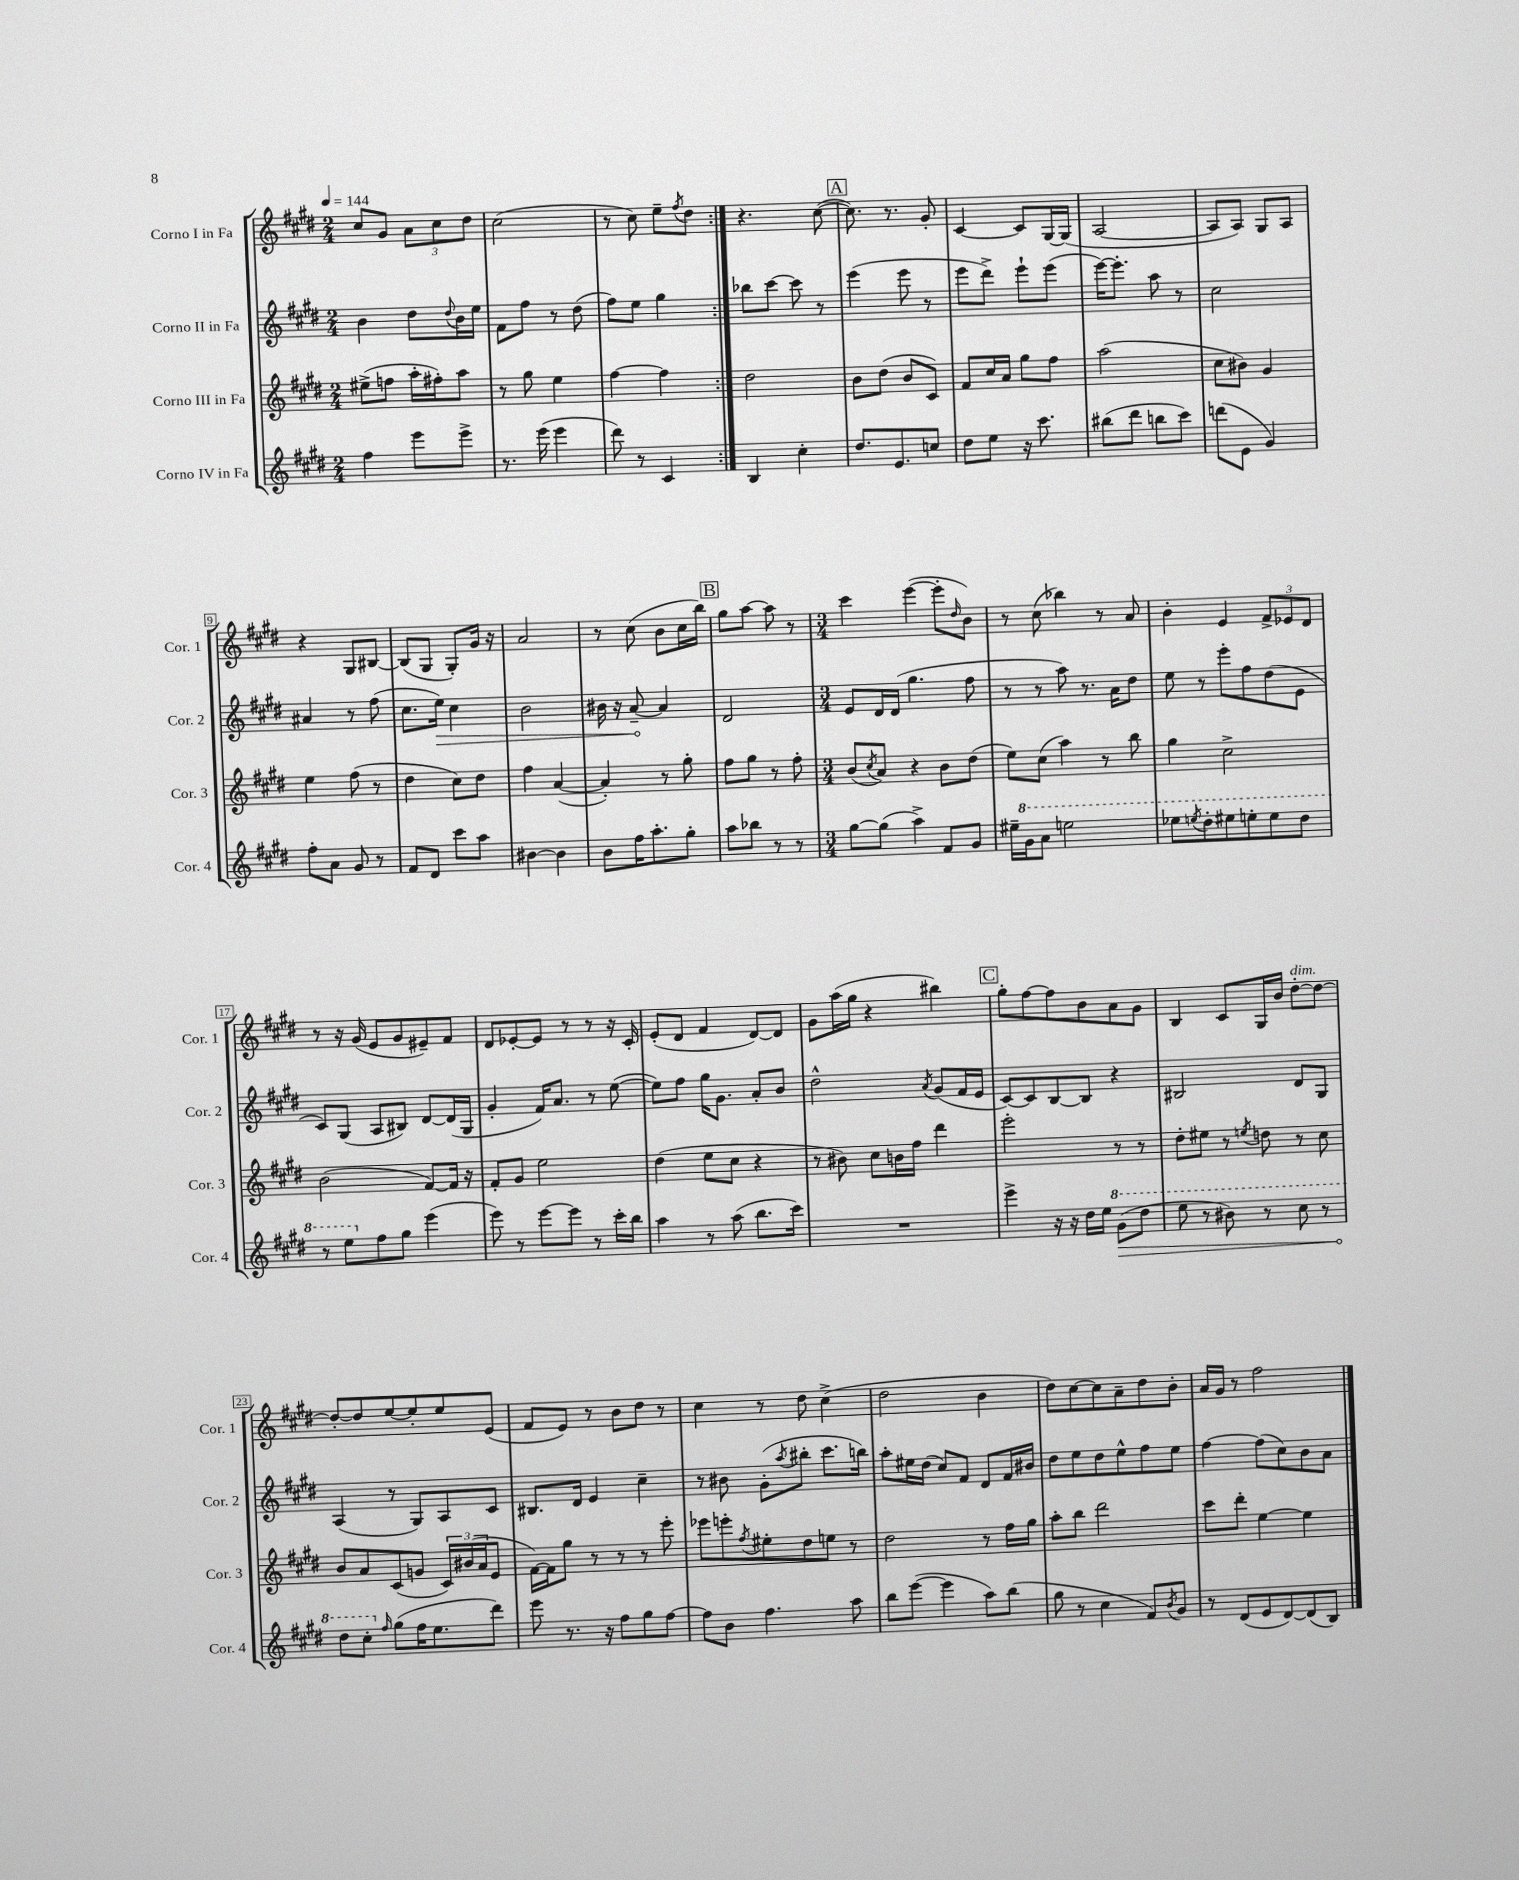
<<
\new StaffGroup <<
\new Staff = "s0" \with { instrumentName = "Corno I in Fa" shortInstrumentName = "Cor. 1" } {
    \clef treble \key e \major \numericTimeSignature \time 2/4 \tempo 4 = 144
    \repeat volta 2 { cis''8 gis'8 \tuplet 3/2 { a'8 cis''8 dis''8 } |
    cis''2( |
    r8 cis''8) e''8-- \acciaccatura { fis''8 } dis''8 | }
    r4. cis''8~( |
    \mark \markup { \box "A" } cis''8.) r8. gis'8-. |
    cis'4~ cis'8 gis16~ gis16( |
    a2~ |
    a8 a8) gis8 a8 |
    r4 gis8 bis8~ |
    bis8( gis8 gis8-.) gis'16 r16 |
    a'2 |
    r8 cis''8( b'8 cis''16 b''16) |
    \mark \markup { \box "B" } gis''8 a''8~ a''8 r8 |
    \numericTimeSignature \time 3/4 cis'''4 e'''4~( e'''8-. \grace { dis''16 } b'8) |
    r8 cis''8( bes''4) r8 a'8 |
    b'4-. e'4 \tuplet 3/2 { fis'8-> ees'8 dis'8 } |
    r8 r16 gis'16( e'8 gis'8 eis'8--) fis'8 |
    dis'8 ees'8~-. ees'8 r8 r8 r16 cis'16-. |
    e'8-.( dis'8 fis'4 dis'8~) dis'8 |
    gis'8 a''16( gis''16 r4 bis''4) |
    \mark \markup { \box "C" } gis''8-. fis''8~ fis''8 b'8 a'8 gis'8 |
    b4 cis'8 gis16 b'16 dis''8~-.^\markup { \italic "dim." } dis''8~ |
    dis''8~-. dis''8 e''8~ e''8-. e''8 e'8( |
    fis'8 e'8) r8 b'8 dis''8 r8 |
    cis''4 r8 dis''8 cis''4->( |
    dis''2 b'4 |
    dis''8) cis''8~ cis''8 a'8-- dis''8 b'8-. |
    a'16 gis'16 r8 fis''2 \bar "|." |
}
\new Staff = "s1" \with { instrumentName = "Corno II in Fa" shortInstrumentName = "Cor. 2" } {
    \clef treble \key e \major \numericTimeSignature \time 2/4
    \repeat volta 2 { b'4 dis''8 \appoggiatura { dis''8 } b'16 e''16 |
    fis'8 fis''8 r8 dis''8( |
    fis''8) e''8 gis''4 | }
    bes''8 cis'''8~ cis'''8 r8 |
    \mark \markup { \box "A" } e'''4( e'''8 r8 |
    e'''8 dis'''8->) e'''8-! e'''8( |
    e'''16~) e'''8.-. a''8 r8 |
    cis''2 |
    ais'4 r8 fis''8( |
    cis''8. \once \override Hairpin.circled-tip = ##t e''16\>) cis''4 |
    b'2 |
    bis'16 r16 a'8~--\! a'4 |
    \mark \markup { \box "B" } dis'2 |
    \numericTimeSignature \time 3/4 e'8 dis'16 dis'16( gis''4. fis''8 |
    r8 r8 a''8) r8. a'16 dis''8 |
    e''8 r8 e'''8-. fis''8 dis''8( e'8 |
    cis'8) gis8( a8 bis8) dis'8~ dis'16( gis16 |
    gis'4-. fis'16) a'8. r8 e''8~( |
    e''8) fis''8 gis''16 gis'8. a'8-. b'8 |
    dis''2-^ \acciaccatura { a'8 } gis'8( fis'16 e'16 |
    \mark \markup { \box "C" } cis'8~) cis'8 b8~ b8 r4 |
    bis2 dis'8 gis8 |
    a4( r8 gis8) a8 cis'8 |
    bis8. dis'16 e'4 cis''4-- |
    r8 bis'8 gis'8-.( \acciaccatura { a''8 } bis''8-. cis'''8. b''16) |
    a''8-. eis''16 dis''16( cis''8) fis'8 dis'8 fis'16 bis'16 |
    dis''8 e''8 dis''8 e''8-^ fis''8 e''8 |
    fis''4~ fis''8( cis''8) b'8 a'8 \bar "|." |
}
\new Staff = "s2" \with { instrumentName = "Corno III in Fa" shortInstrumentName = "Cor. 3" } {
    \clef treble \key e \major \numericTimeSignature \time 2/4
    \repeat volta 2 { eis''8->( f''8 a''16-. fis''16-.) a''8 |
    r8 gis''8 e''4 |
    fis''4~ fis''4 | }
    dis''2 |
    \mark \markup { \box "A" } b'8 dis''8( b'8 cis'8) |
    fis'8 cis''16 a'16 gis''8 fis''8 |
    a''2( |
    cis''8 bis'8) gis'4 |
    e''4 fis''8( r8 |
    dis''4 cis''8) dis''8 |
    fis''4 a'4~( |
    a'4-.) r8 gis''8-. |
    \mark \markup { \box "B" } fis''8 gis''8 r8 fis''8-. |
    \numericTimeSignature \time 3/4 b'8( \acciaccatura { cis''8 } a'8) r4 b'8 dis''8( |
    e''8) cis''8( a''4) r8 b''8 |
    gis''4 cis''2-> |
    b'2( fis'8~) fis'16 r16 |
    fis'8-. gis'8 e''2 |
    dis''4( e''8 cis''8 r4 |
    r8 bis'8) cis''8 b'16 fis''16 dis'''4 |
    \mark \markup { \box "C" } e'''2-. r8 r8 |
    dis''8-. eis''8 r8 \acciaccatura { e''8 } d''8 r8 cis''8 |
    b'8 a'8 cis'8( g'8 \tuplet 3/2 { cis'16) bis'16( a'16 } e'8 |
    fis'16~) fis'16 gis''8 r8 r8 r8 e'''8-. |
    ees'''8 e'''8-. \acciaccatura { fis''8 } eis''8-. dis''8 e''8 r8 |
    dis''2 r8 fis''16 gis''16 |
    a''8-. b''8 dis'''2 |
    cis'''8 dis'''8-. e''4~ e''4 \bar "|." |
}
\new Staff = "s3" \with { instrumentName = "Corno IV in Fa" shortInstrumentName = "Cor. 4" } {
    \clef treble \key e \major \numericTimeSignature \time 2/4
    \repeat volta 2 { fis''4 e'''8 e'''8-> |
    r8. e'''16( e'''4 |
    dis'''8) r8 cis'4 | }
    b4 cis''4-. |
    \mark \markup { \box "A" } dis''8. e'8. c''8 |
    dis''8 e''8 r16 cis'''8. |
    bis''8( dis'''8 b''8 cis'''8) |
    d'''8( e'8 gis'4) |
    fis''8-. a'8 gis'8 r8 |
    fis'8 dis'8 cis'''8 a''8 |
    bis'4~ bis'4 |
    b'8 fis''16 a''8.-. gis''8-. |
    \mark \markup { \box "B" } a''8 bes''8 r8 r8 |
    \numericTimeSignature \time 3/4 gis''8~ gis''8( a''4->) fis'8 gis'8 |
    eis''16-- \ottava #1 gis''16 a''8 e'''!2 |
    ees'''8 \acciaccatura { e'''8 } dis'''8-. eis'''8 e'''8-. e'''8 dis'''8 |
    r8 e'''8 \ottava #0 fis''8 gis''8 e'''4( |
    e'''8) r8 e'''8~ e'''8 r8 cis'''16-. b''16 |
    a''4 r8 a''8( b''8. cis'''16) |
    R2. |
    \mark \markup { \box "C" } e'''4-> r16 r16 dis''16 e''16 \ottava #1 \once \override Hairpin.circled-tip = ##t gis''8\>( dis'''8 |
    e'''8 r8 bis''8) r8 cis'''8 r8 |
    dis'''8\! cis'''8-. \ottava #0 \grace { fis''16 } gis''8( fis''16 e''8. dis'''8) |
    e'''8 r8. r16 fis''8 gis''8 fis''8~ |
    fis''8 b'8 fis''4. a''8 |
    b''8 e'''8~( e'''4 a''8) b''8( |
    gis''8 r8 cis''4 fis'8) \acciaccatura { b'8 } gis'8 |
    r8 dis'8( e'8 dis'8~) dis'8( b8) \bar "|." |
}
>>
>>
\layout { \context { \Score \override BarNumber.stencil = #(make-stencil-boxer 0.1 0.3 ly:text-interface::print) } }
